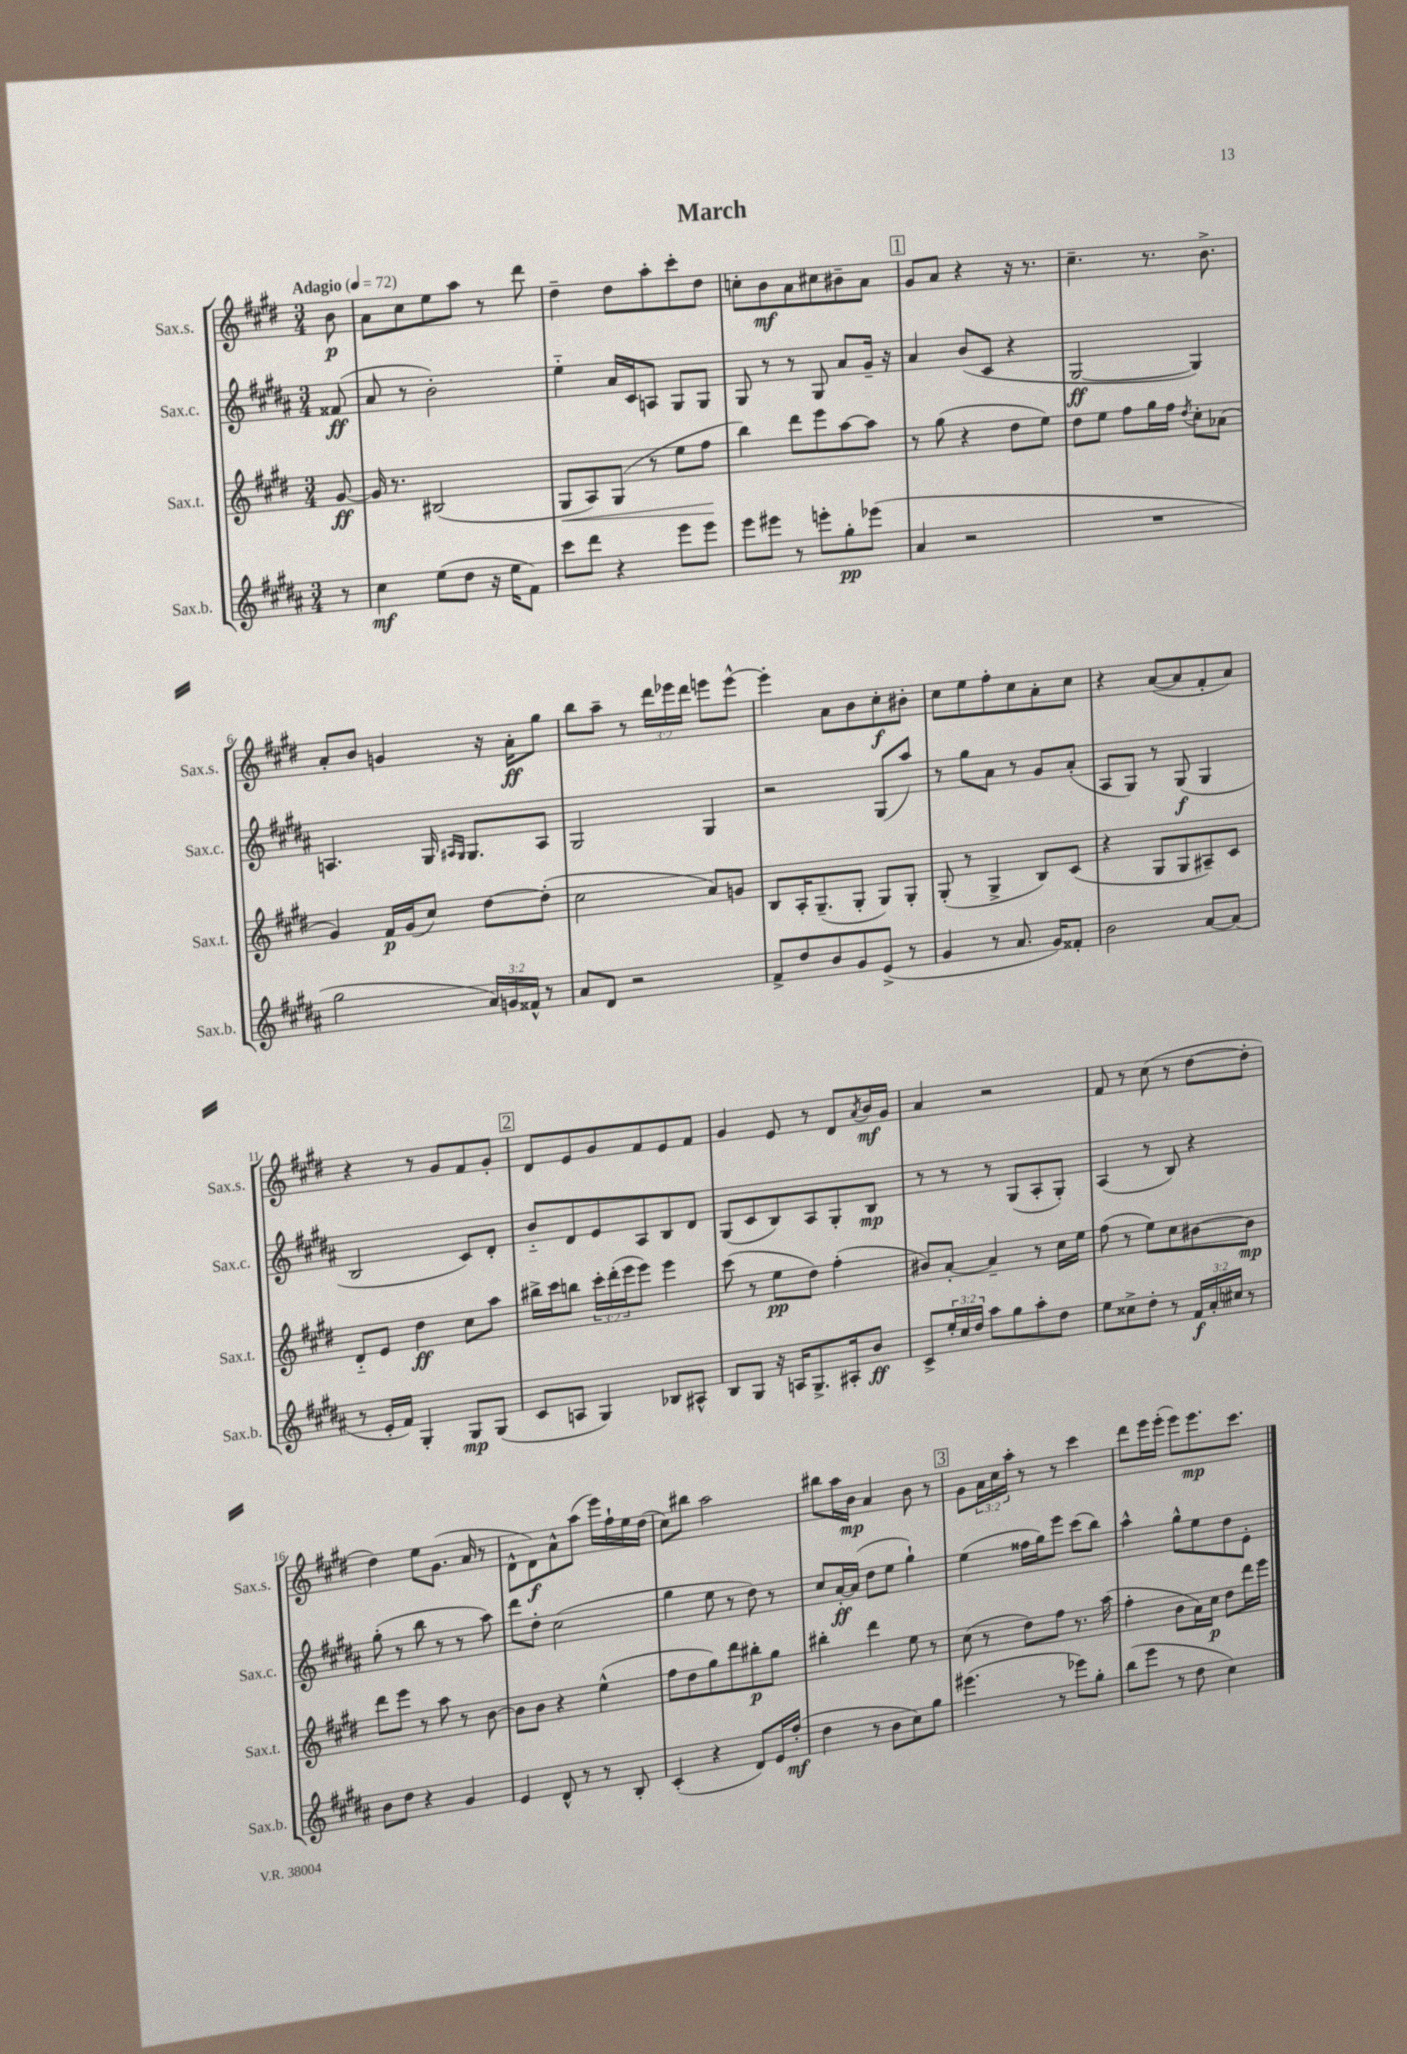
\header { title = "March" }
<<
\new StaffGroup <<
\new Staff = "s0" \with { instrumentName = "Sax.s." shortInstrumentName = "Sax.s." } {
    \clef treble \key e \major \numericTimeSignature \time 3/4 \override Staff.TupletNumber.text = #tuplet-number::calc-fraction-text \partial 8 \tempo "Adagio" 4 = 72
    b'8\p |
    a'8 cis''8 e''8 a''8 r8 dis'''8 |
    dis''4-- dis''8 a''8-. cis'''8-. dis''8 |
    c''8-. b'8\mf a'8 cis''8 bis'8-- a'8 |
    \mark \markup { \box "1" } gis'8 a'8 r4 r16 r8. |
    cis''4.-- r8. b'8.-> |
    a'8-. b'8 g'4 r16 a'16-.\ff gis''8 |
    b''8 a''8-- r8 \tuplet 3/2 { dis'''16 ees'''16 dis'''16 } e'''8 e'''8~-^ |
    e'''4-. a'8 b'8 cis''8-.\f bis'8-. |
    cis''8 e''8 fis''8-. cis''8 a'8-. cis''8 |
    r4 a'8~( a'8 fis'8-. a'8) |
    r4 r8 gis'8 fis'8 gis'8-. |
    \mark \markup { \box "2" } dis'8 e'8 gis'8 fis'8 e'8 fis'8 |
    gis'4 e'8 r8 dis'8 \acciaccatura { a'8 } b'16\mf gis'16 |
    a'4 r2 |
    fis'8 r8 cis''8( r8 dis''8~ dis''8-. |
    dis''4) e''8 gis'8.( a'16 r8 |
    dis'8-^ dis'8\f) a'8-^ a''8( e'''16) fis''16-! e''16 dis''16( |
    cis''8) bis''8 a''2 |
    bis''8 a''16 b'16\mp a'4 b'8 r8 |
    \mark \markup { \box "3" } gis'8 \tuplet 3/2 { a'16 cis''16 a''16-. } r8 r8 cis'''4 |
    dis'''8 e'''16 e'''16-.( e'''8) e'''8.\mp cis'''8. \bar "|." |
}
\new Staff = "s1" \with { instrumentName = "Sax.c." shortInstrumentName = "Sax.c." } {
    \clef treble \key b \major \numericTimeSignature \time 3/4 \partial 8
    fisis'8\ff( |
    ais'8 r8 b'2-.) |
    e''4-_ ais'16 cis'16 a8 gis8 gis8 |
    gis8 r8 r8 gis8 ais'8 gis'16-- r16 |
    \mark \markup { \box "1" } ais'4 b'8( cis'8 r4 |
    gis2~\ff gis4) |
    a4. gis16 \grace { ais16 gis16 } gis8. ais8 |
    gis2 gis4 |
    r2 gis8( ais''8) |
    r8 gis''8 ais'8 r8 gis'8 ais'8-.( |
    ais8 gis8) r8 gis8\f( gis4 |
    b2 cis'8) dis'8-. |
    \mark \markup { \box "2" } b'8-_ dis'8 e'8 ais8 b8 dis'8 |
    gis8( cis'8 b8) ais8 gis8-. b8\mp |
    r8 r8 r8 gis8( ais8-. gis8-.) |
    ais4( r8 b8) r4 |
    gis''8-.( r8 b''8 r8 r8 ais''8) |
    dis'''8 dis''8-. cis''2( |
    gis''4 e''8 r8 dis''8) r8 |
    cis''8 ais'16~-.\ff ais'16( dis''8 e''8 gis''4-!) |
    \mark \markup { \box "3" } e''4( fisis''16 gis''16) e'''8 cis'''8( b''8) |
    ais''4-^ gis''8-^ e''8 dis''8 e'8-. \bar "|." |
}
\new Staff = "s2" \with { instrumentName = "Sax.t." shortInstrumentName = "Sax.t." } {
    \clef treble \key e \major \numericTimeSignature \time 3/4 \override Staff.TupletNumber.text = #tuplet-number::calc-fraction-text \partial 8
    gis'8~\ff |
    gis'16 r8. bis2( |
    gis8\< a8) gis8( r8 e''8 fis''8\! |
    b''4) dis'''8 e'''8 a''8~ a''8 |
    \mark \markup { \box "1" } r8 gis''8( r4 dis''8 e''8) |
    dis''8 e''8 fis''8 gis''16 fis''16 \acciaccatura { dis''8 } cis''8-. aes'8( |
    gis'4) fis'16\p gis'16( cis''8) dis''8~ dis''8-.( |
    cis''2 a'8) g'8 |
    b8 a16-. gis8.--( gis8-. gis8) gis8-. |
    gis8-.( r8 gis4-> b8) cis'8( |
    r4 gis8 gis8 ais8--) cis'8 |
    dis'8-_ e'8 dis''4\ff cis''8 a''8 |
    \mark \markup { \box "2" } bis''16-> cis'''16 b''8 \tuplet 3/2 { cis'''16-. dis'''16-.( e'''16 } e'''8) e'''4 |
    cis'''8( r8 e''8\pp dis''8) fis''4-.( |
    bis'8) a'8~-. a'4-- r8 cis''16 e''16 |
    fis''8( r8 e''8) cis''8 bis'8~ bis'8\mp |
    dis'''8 e'''8 r8 a''8 r8 b'8~ |
    b'8 b'8 r4 e''4-^( |
    fis''8 dis''8 gis''8) dis'''8 bis''8-.\p gis''8 |
    bis''4-. dis'''4 e''8 r8 |
    \mark \markup { \box "3" } cis''8( r8 dis''8) fis''8 r8. a''16( |
    fis''4-. b'8 a'16) cis''16\p dis''8 dis'''16 e'''16 \bar "|." |
}
\new Staff = "s3" \with { instrumentName = "Sax.b." shortInstrumentName = "Sax.b." } {
    \clef treble \key b \major \numericTimeSignature \time 3/4 \override Staff.TupletNumber.text = #tuplet-number::calc-fraction-text \partial 8
    r8 |
    cis''4\mf e''8( dis''8 r16 e''16 fis'8) |
    cis'''8 dis'''8 r4 e'''8 e'''8 |
    e'''8 eis'''8 r8 e'''8-. gis''8-.\pp ees'''8( |
    \mark \markup { \box "1" } ais'4 r2 |
    R2. |
    gis''2 \tuplet 3/2 { ais'16) g'16 fisis'16-^ } r8 |
    ais'8 dis'8 r2 |
    fis'8-> dis''8 b'8 gis'8 e'8->( r8 |
    gis'4 r8 ais'8. gis'16) fisis'8-. |
    b'2 ais'8~ ais'8( |
    r8 e'16-. fis'16) gis4-. gis8\mp gis8( |
    \mark \markup { \box "2" } cis'8 a8 gis4) bes8 ais8-^ |
    b8 gis8 r16 a16 gis8.-> ais16-. b'8\ff |
    cis'8-> \tuplet 3/2 { e''16-. cis''16 dis''16 } ais''8 gis''8 ais''8-. dis''8 |
    e''8 cisis''8-> dis''8-. r8 \tuplet 3/2 { fis'16\f ais'16-. cis''16 } r8 |
    b'8 dis''8 r4 gis'4 |
    e'4 dis'8-^ r8 r8 b8-. |
    cis'4-.( r4 dis'8) e'16 fis''16-.\mf( |
    dis''4 r8 b'8 cis''8) gis''8 |
    \mark \markup { \box "3" } eis'''4.( r8 ees'''8) gis''8-. |
    b''8( e'''8 r8 dis''8 cis''4) \bar "|." |
}
>>
>>
